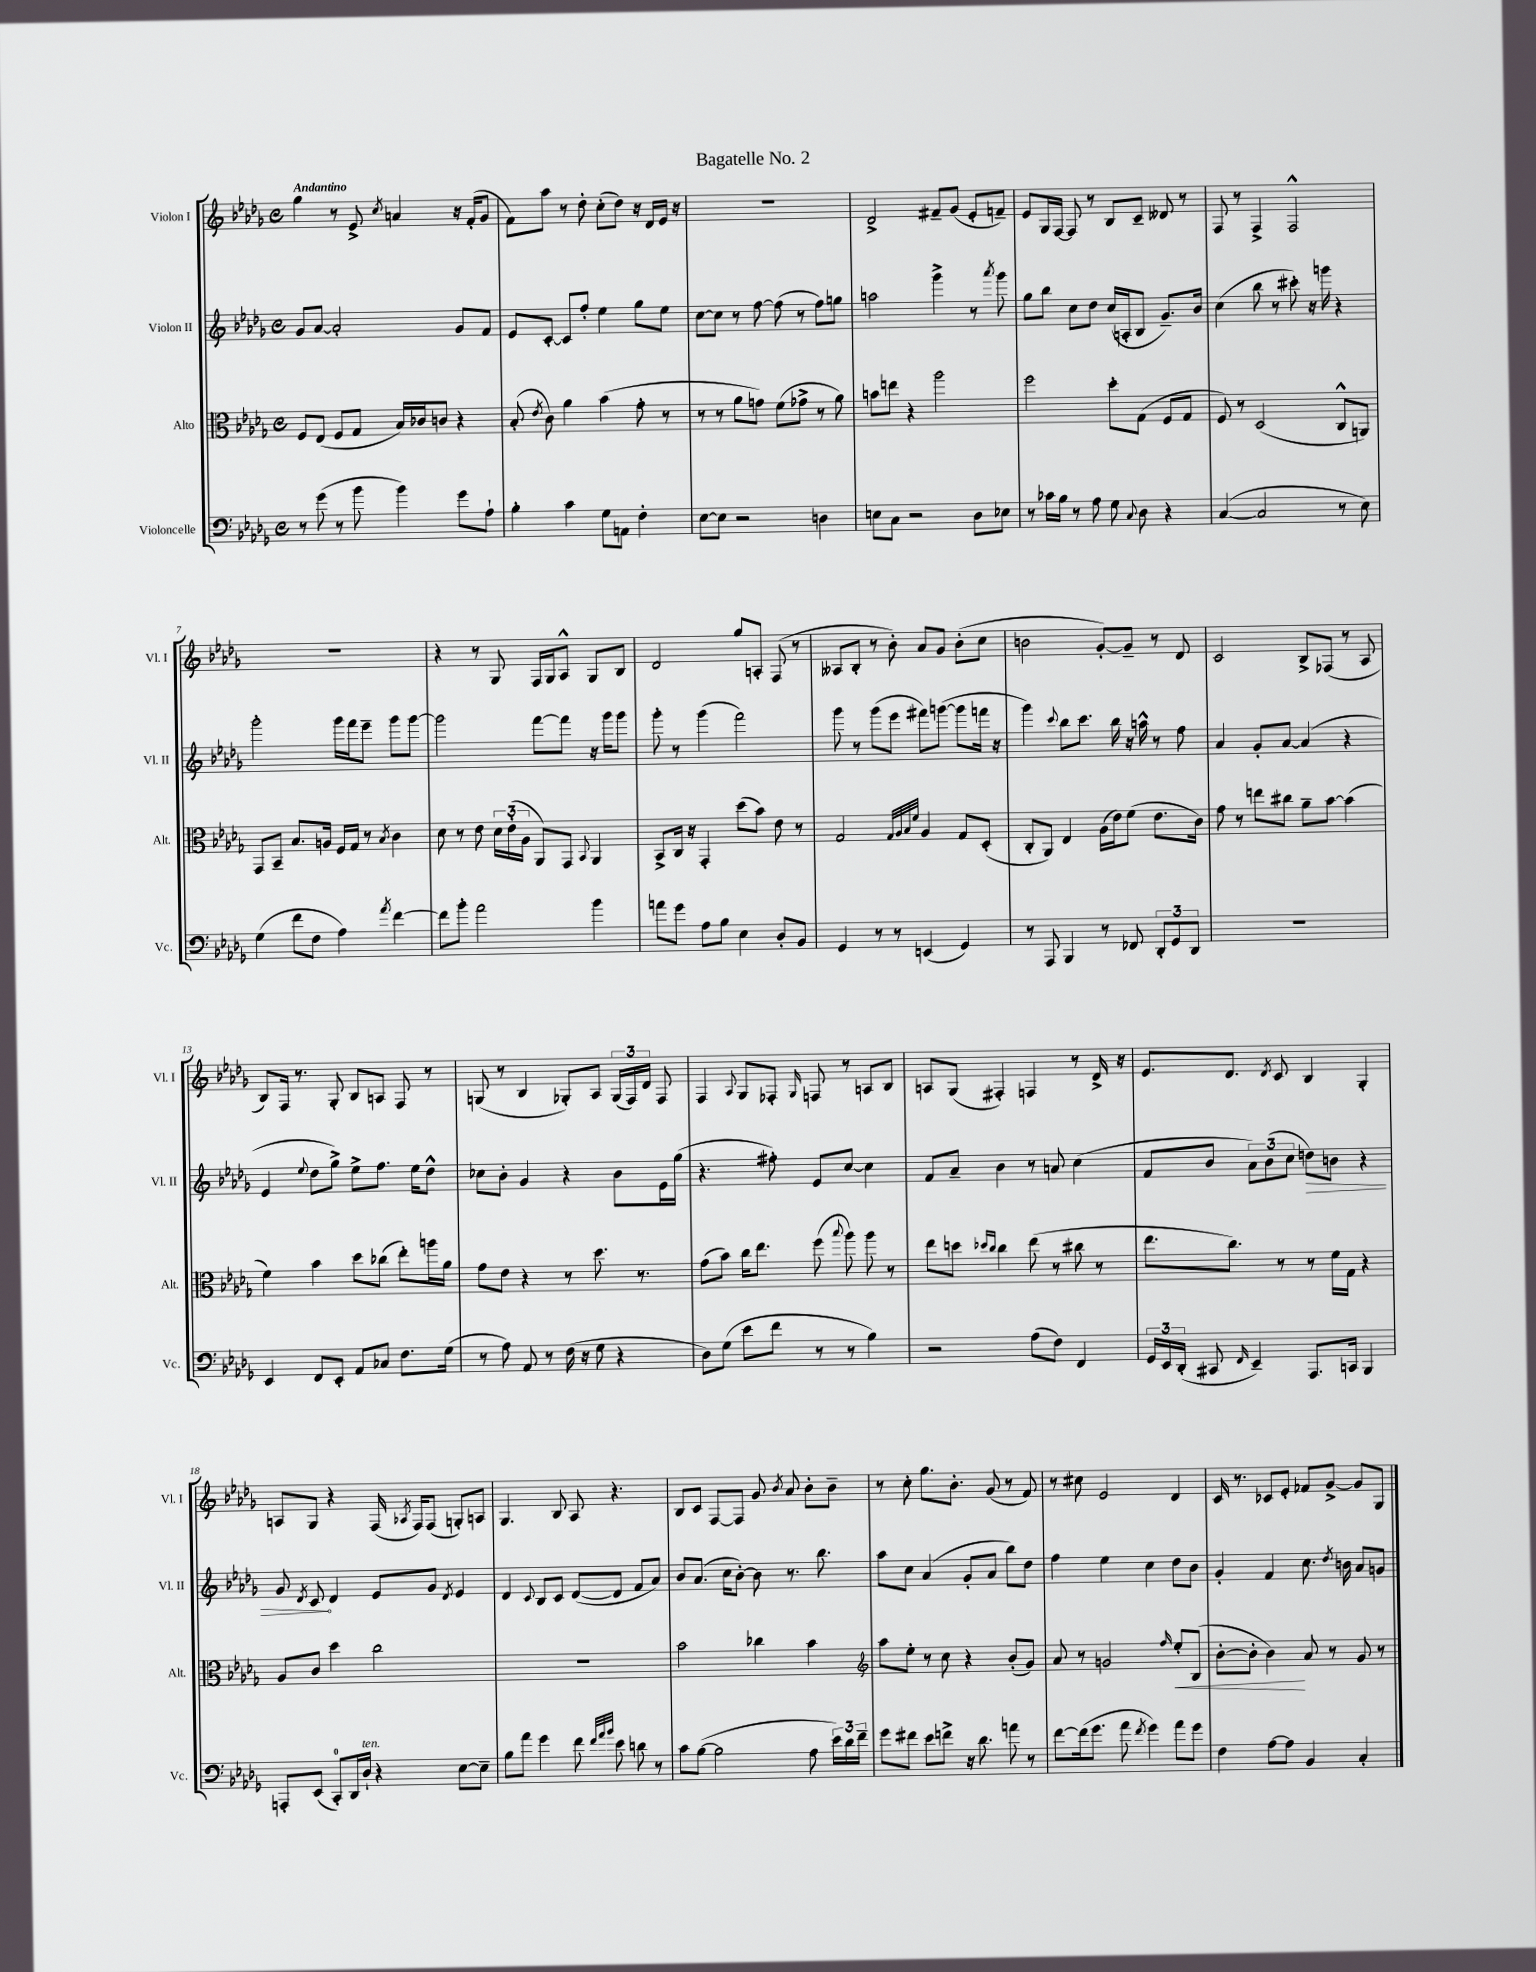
\header { title = "Bagatelle No. 2" }
<<
\new StaffGroup <<
\new Staff = "s0" \with { instrumentName = "Violon I" shortInstrumentName = "Vl. I" } {
    \clef treble \key des \major \defaultTimeSignature \time 4/4 \tempo "Andantino"
    \autoBeamOff ges''4 r8 ees'8-> \acciaccatura { c''8 } a'4 r16 f'16[-.( ges'8] |
    f'8[) aes''8] r8 des''8-. c''8[-.( des''8]) r16 des'16[ ees'16] r16 |
    R1 |
    des'2-> fis'8[-- ges'8]( ees'8[-. f'8]--) |
    ees'8[ ges16 f16]~ f8 r8 bes8[ c'8]-- deses'8 r8 |
    f8 r8 f4-> f2-^ |
    R1 |
    r4 r8 ges8 f16[ ges16 aes8]-^ ges8[ bes8] |
    des'2 ges''8[ a8]-. f8( r8 |
    aeses8[ bes8]-. r8 bes'8-.) aes'8[ ges'8] bes'8[-.( c''8] |
    b'2 ges'8[~-.) ges'8]-- r8 des'8 |
    c'2 bes8[-> fes8]( r8 aes8 |
    bes8[) f16] r8. ges8-. bes8[ a8] f8 r8 |
    g8( r8 bes4 ges8[-.) aes8] \tuplet 3/2 { ges16[( f16) des'16] } f8 |
    f4 \appoggiatura { aes8 } ges8[ fes8]-. \grace { ges16 } f8 r8 a8[ bes8] |
    a8[ ges8]( fis4-.) f4 r8 des'16-> r16 |
    ees'8.[ des'8.] \acciaccatura { des'8 } c'8 bes4 ges4-. |
    a8[ ges8] r4 f16( \acciaccatura { aes8 } f16[) f8]( g8[-.) a8] |
    ges4. bes8 aes8 r4. |
    bes8[ c'8] f8[~ f8] ges'8 \acciaccatura { bes'8 } aes'8 bes'8[-. bes'8]-- |
    r8 c''8-. ges''8.[ bes'8.]-. ges'8( r8 f'8) |
    r8 cis''8 ees'2 des'4 |
    c'16 r8. ces'8[ ees'8]-. fes'8[ ges'8]~-> ges'8[ ges8] \bar "|." |
}
\new Staff = "s1" \with { instrumentName = "Violon II" shortInstrumentName = "Vl. II" } {
    \clef treble \key des \major \defaultTimeSignature \time 4/4
    \autoBeamOff ges'8[ aes'8]~ aes'2-. ges'8[ f'8] |
    ees'8[ c'8]~-. c'8[ f''8]-. ees''4 ges''8[ ees''8] |
    c''8[~ c''8] r8 f''8~ f''8( r8 f''8[) g''8] |
    a''2 ges'''4-> r8 \acciaccatura { aes'''8 } ges'''8 |
    ges''8[ bes''8] c''8[ des''8] c''16[( a16-. bes8] ges'8.[--) bes'16] |
    c''4( bes''8 r8 cis'''8-.) r16 g'''16 r4 |
    ges'''2-. ges'''16[ f'''16 ees'''8]-- ges'''8[ ges'''8]~ |
    ges'''2 f'''8[~ f'''8] r16 ges'''16[ ges'''8] |
    ges'''8-. r8 ges'''4( f'''2) |
    ges'''8 r8 ges'''8[( ees'''8] fis'''8[) g'''8]~( g'''8[ f'''16] r16 |
    ges'''4) \appoggiatura { c'''8 } bes''8[ c'''8.] bes''16 r16 a''16-^ r8 f''8 |
    aes'4 ges'8[-. aes'8]~ aes'4( r4 |
    ees'4 \appoggiatura { ees''8 } des''8[ ges''8]->) ees''8[-> f''8.] ees''16[ des''8]-^ |
    ces''8[ bes'8]-. ges'4 r4 bes'8[ ees'16 ges''16]( |
    r4. fis''8-.) ees'8[ c''8]~ c''4 |
    f'8[ aes'8]-- bes'4 r8 a'8 c''4( |
    f'8[ bes'8] \tuplet 3/2 { aes'8[) bes'8( c''8] } \once \override Hairpin.circled-tip = ##t d''8[\>) b'8] r4 |
    ges'8 \acciaccatura { des'8 } c'8\! des'4 ees'8[ ges'8] \acciaccatura { des'8 } ees'4 |
    des'4 \appoggiatura { c'8 } bes8[ c'8] des'8[~( des'8] f'8[ aes'8]) |
    bes'8[ aes'8.]( c''16[ bes'8]~-.) bes'8 r8. bes''8. |
    aes''8[ c''8] aes'4( ges'8[-. aes'8] bes''8[) des''8] |
    f''4 ees''4 c''4 des''8[ bes'8] |
    ges'4-. f'4 c''8. \acciaccatura { des''8 } b'16 aes'8[ g'8] \bar "|." |
}
\new Staff = "s2" \with { instrumentName = "Alto" shortInstrumentName = "Alt." } {
    \clef alto \key des \major \defaultTimeSignature \time 4/4
    \autoBeamOff f8[ ees8]( f8[ ges8] bes16[) ces'16 c'8] r4 |
    bes8-.( \acciaccatura { ees'8 } c'8) aes'4 bes'4( ges'8-. r8 |
    r8 r8 aes'8[ g'8]) f'8[( ges'8]-> r8 aes'8) |
    b'8[ e''8] r4 aes''2 |
    f''2 des''8[-. ges8]( f8[ ges8] |
    f8) r8 des2( c8[-^ a,8]) |
    ges,8[ bes,8]-- bes8.[ a16] f16[ ges16] r8 \acciaccatura { bes8 } c'4 |
    des'8 r8 ees'8 \tuplet 3/2 { des'16[ ees'16-.( aes16] } aes,8[) ges,8] \appoggiatura { bes,8 } aes,4 |
    bes,8[-> c16] r16 ges,4-. des''8[( bes'8]) ees'8 r8 |
    ges2 \grace { ges32[ aes32 bes32 f'32] } aes4 ges8[ des8]-.( |
    c8[-. aes,8]) ees4 aes16[( ees'16) f'8]( ees'8.[ c'16]) |
    ges'8 r8 e''8[ cis''8] aes'8[-- bes'8]~ bes'4( |
    f'4) bes'4 des''8[ ces''8]( ees''8[-.) a''16 aes'16] |
    ges'8[ ees'8] r4 r8 des''8. r8. |
    ges'8[( bes'8]) c''16[ ees''8.] f''8( \appoggiatura { bes''8 } aes''8) aes''8 r8 |
    ees''8[ d''8] \grace { des''16[ c''16] } c''4 ees''8( r8 cis''8 r8 |
    ees''8.[ c''8.]) r8 r8 f'16[ ges16] r4 |
    aes8[ c'8] des''4 c''2 |
    R1 |
    bes'2 ces''4 bes'4 |
    \clef treble aes''8[ ees''8]-. r8 c''8 r4 bes'8[-.( ges'8]) |
    aes'8 r8 g'2 \grace { f''16 } ees''8[-.\< bes8]( |
    bes'8[~-. bes'8]-. bes'4\!) aes'8 r8 ges'8 r8 \bar "|." |
}
\new Staff = "s3" \with { instrumentName = "Violoncelle" shortInstrumentName = "Vc." } {
    \clef bass \key des \major \defaultTimeSignature \time 4/4
    \autoBeamOff r8 ges'8( r8 bes'8 bes'4) ges'8[ aes8]-! |
    bes4-. c'4 ges8[ a,8] f4-. |
    ees8[~ ees8] r2 d4 |
    e8[ c8] r2 des8[ ees8] |
    r8 ces'16[ bes16] r8 aes8 ges8 \appoggiatura { c8 } des8 r4 |
    c4~( c2 r8 ees8) |
    ges4( f'8[ f8] aes4) \acciaccatura { aes'8 } f'4~ |
    f'8[ bes'8]-. aes'2 bes'4 |
    a'8[ ges'8] aes8[ bes8] ees4 des8[-. bes,8] |
    ges,4 r8 r8 e,4( ges,4) |
    r8 aes,,8 bes,,4 r8 fes,8 \tuplet 3/2 { des,8[-. ges,8 des,8] } |
    R1 |
    ees,4 f,8[ ees,8]-. aes,8[ ces8] f8.[ ges16]( |
    r8 aes8) aes,8 r8 f16( r16 ges8 r4 |
    des8[) ges8]( ees'8[ f'8] r8 r8 bes4) |
    r2 aes8[( f8]) f,4 |
    \tuplet 3/2 { ges,16[ ees,16 des,16]-.( } cis,8 \grace { f,16 } ees,4--) aes,,8.[ c,16] bes,,4 |
    a,,8[-. ees,8]( c,8[-0-.) des,16 des16]-!^\markup { \italic "ten." } r4 ees8[~ ees8]-- |
    bes8[ aes'8] ges'4 f'8 \grace { f'32[ aes'32 bes'32] } ees'8 d'8 r8 |
    c'8[ bes8]~( bes2 aes8 \tuplet 3/2 { ees'16[) des'16 f'16]-- } |
    ges'8[ fis'8] ees'8[ f'8]-> r16 des'8. a'8 r8 |
    f'8[~ f'16( ges'8.] aes'8 \acciaccatura { f'8 } ges'4) aes'8[ ges'8] |
    f4 aes8[~ aes8] bes,4 c4-. \bar "|." |
}
>>
>>
